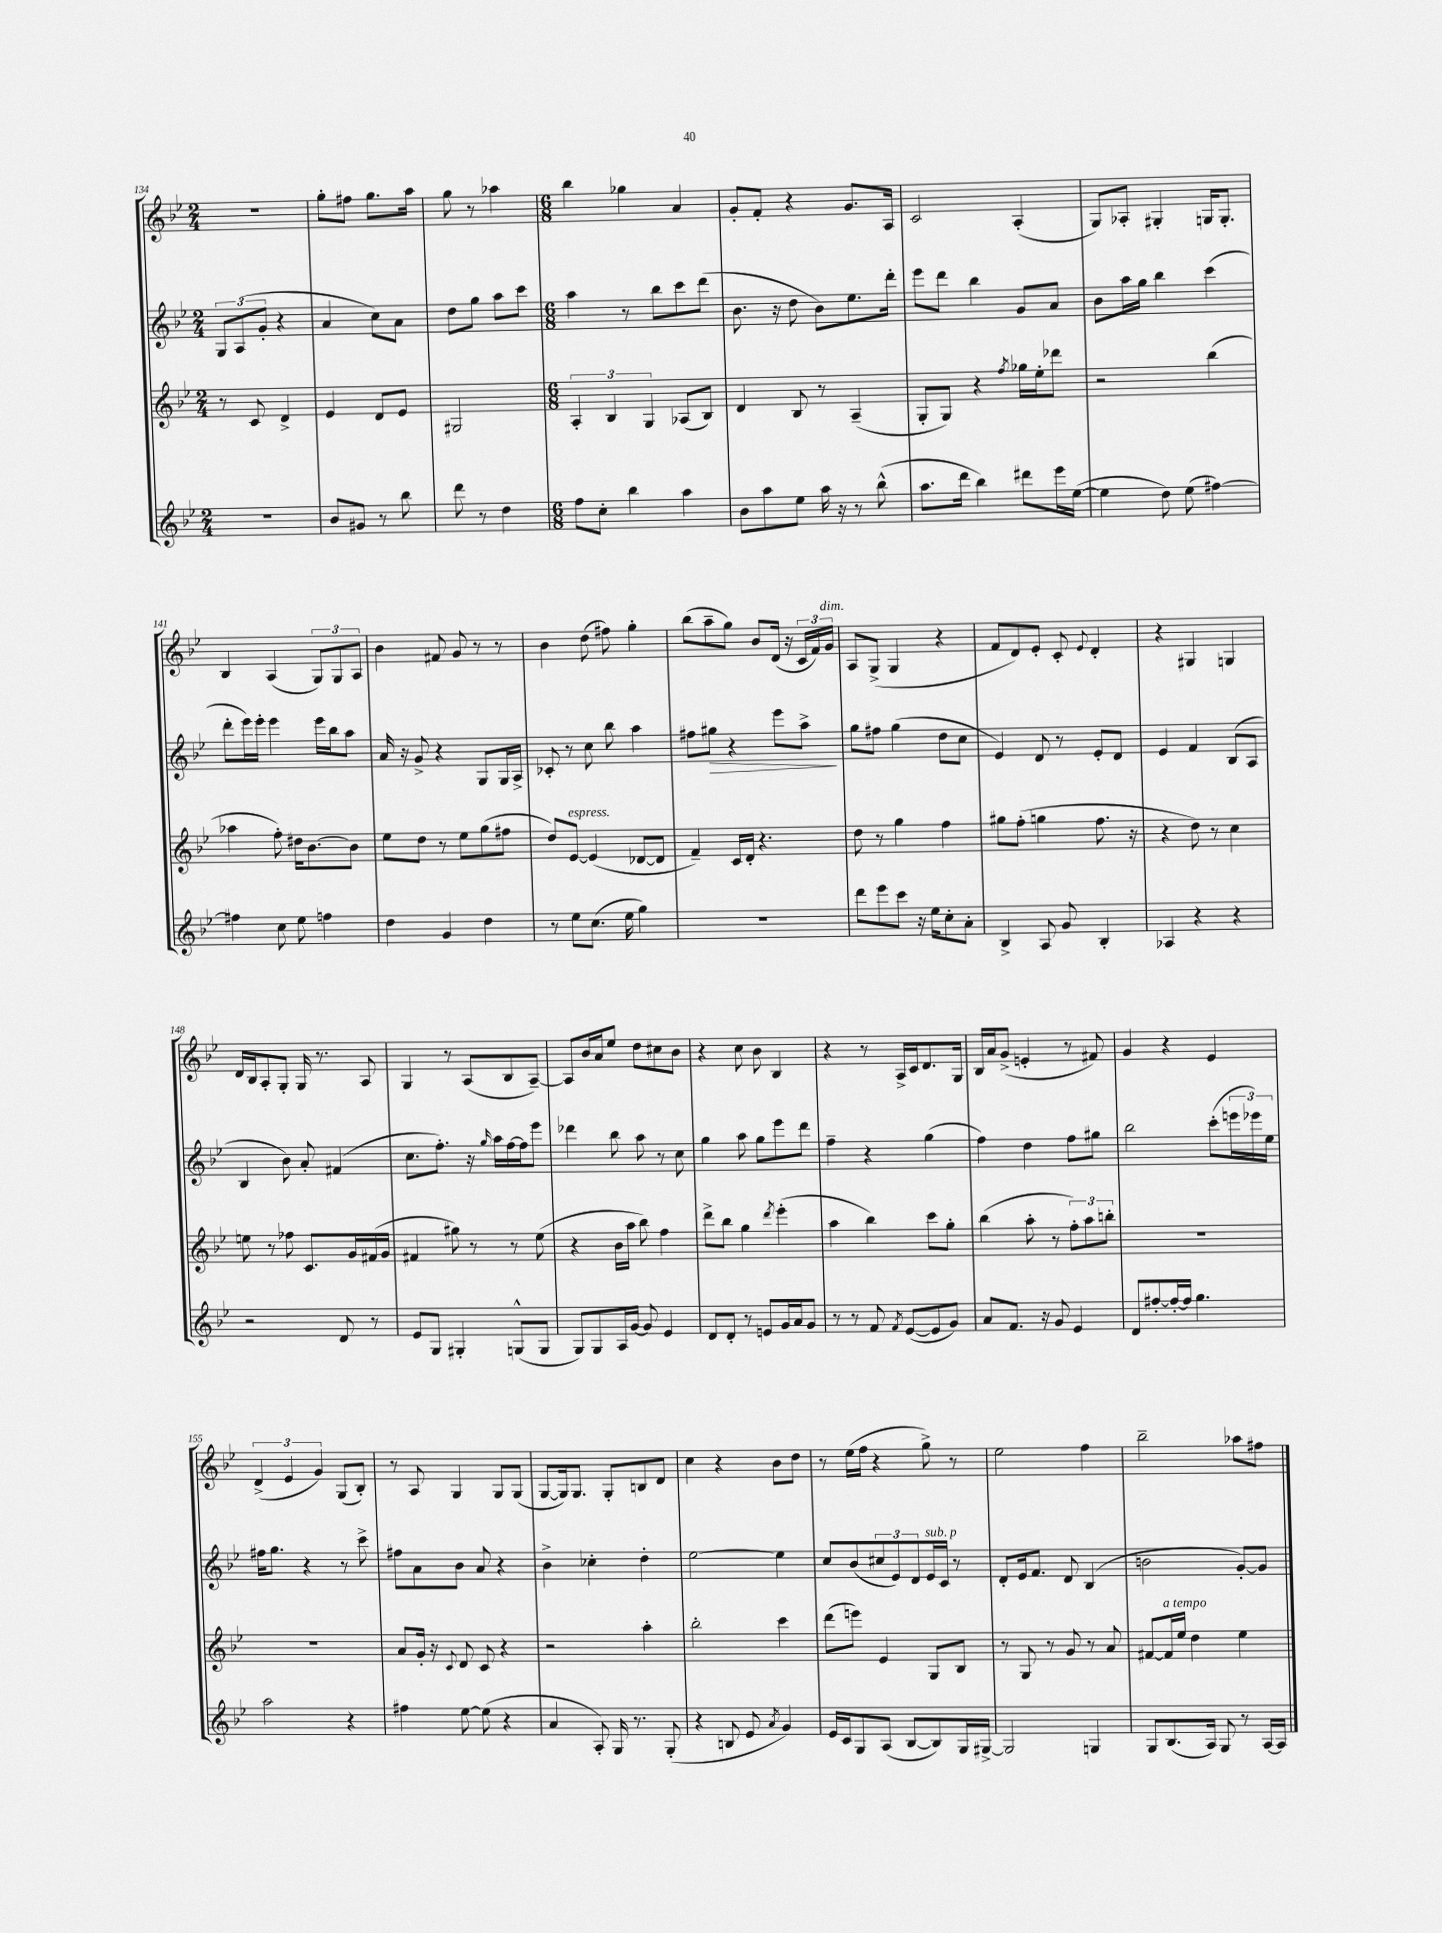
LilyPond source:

<<
\new StaffGroup <<
\new Staff = "s0" {
    \clef treble \key bes \major \numericTimeSignature \time 2/4
    r2 |
    g''8-. fis''8 g''8. a''16 |
    g''8 r8 aes''4 |
    \numericTimeSignature \time 6/8 bes''4 ges''4 a'4 |
    g'8-. f'8-. r4 g'8. a16 |
    c'2 a4-.( |
    g8) aes8-. gis4-. g16 g8.-. |
    bes4 a4( \tuplet 3/2 { g8) g8 a8 } |
    bes'4 fis'8 g'8 r8 r8 |
    bes'4 d''8( fis''8) g''4-. |
    bes''8( a''8-- g''8) bes'8 d'16( r16 \tuplet 3/2 { c'16 f'16) g'16^\markup { \italic "dim." } } |
    a8 g8->( g4 r4 |
    f'8 d'8) ees'8-. c'8-. \appoggiatura { ees'8 } d'4-. |
    r4 gis4 g4 |
    d'16 bes16 a8-. g8-. g16 r8. a8 |
    g4 r8 a8( bes8 a8~--) |
    a8 bes'16 a'16 ees''8 d''8 cis''8 bes'8 |
    r4 c''8 bes'8 bes4 |
    r4 r8 a16-> c'16 d'8. g16 |
    bes16 a'16 g'8->( e'4-. r8 fis'8) |
    g'4 r4 ees'4 |
    \tuplet 3/2 { d'4->( ees'4 g'4) } g8( bes8-.) |
    r8 a8 g4 g8 g8( |
    g8~ g16) g8. g8-. b8 d'8 |
    c''4 r4 bes'8 d''8 |
    r8 ees''16( f''16 r4 g''8->) r8 |
    ees''2 f''4 |
    bes''2-- aes''8 fis''8 \bar "|." |
}
\new Staff = "s1" {
    \clef treble \key bes \major \numericTimeSignature \time 2/4
    \tuplet 3/2 { g8 a8( g'8-. } r4 |
    a'4 c''8) a'8 |
    d''8 g''8 a''8 c'''8 |
    \numericTimeSignature \time 6/8 a''4 r8 bes''8 c'''8 d'''8( |
    bes'8. r16 d''8 bes'8) ees''8. d'''16-. |
    ees'''8 d'''8 bes''4 g'8 a'8 |
    bes'8 a''16 g''16 bes''4 c'''4( |
    d'''8-. ees'''16) ees'''16-. ees'''4 ees'''16 bes''16 a''8 |
    a'16 r16 g'8-> r4 g8 g16 a16-> |
    ces'8-. r8 c''8 bes''8 a''4 |
    fis''8 gis''8\> r4 ees'''8 a''8->\! |
    g''8 fis''8 g''4( d''8 c''8 |
    ees'4) d'8 r8 ees'8-. d'8 |
    ees'4 f'4 bes8( a8 |
    bes4 bes'8) a'8-. fis'4( |
    c''8. f''8.-.) r16 \grace { g''16 } a''16 f''16~ f''16 ees'''8 |
    des'''4 bes''8 a''8 r8 c''8 |
    g''4 a''8 g''8 ees'''8 d'''8 |
    f''4-- r4 g''4( |
    f''4) d''4 f''8 gis''8 |
    bes''2 c'''8-.( \tuplet 3/2 { e'''16 ees'''16) ees''16 } |
    fis''16 g''8. r4 r8 c'''8-> |
    fis''8 a'8 bes'8 a'8 r4 |
    bes'4-> ces''4-. d''4-. |
    ees''2~ ees''4 |
    c''8 bes'8( \tuplet 3/2 { cis''8 ees'8) d'8 } ees'16^\markup { \italic "sub. p" } c'16 r8 |
    d'8-. ees'16 f'8. d'8 bes4( |
    b'2 g'8~-.) g'8 \bar "|." |
}
\new Staff = "s2" {
    \clef treble \key bes \major \numericTimeSignature \time 2/4
    r8 c'8 d'4-> |
    ees'4 d'8 ees'8 |
    gis2 |
    \numericTimeSignature \time 6/8 \tuplet 3/2 { a4-. bes4 g4 } aes8( bes8) |
    d'4 bes8 r8 a4--( |
    g8-. g8) r4 \acciaccatura { f''8 } ges''16 ees''16-. des'''8 |
    r2 bes''4( |
    aes''4 f''8-.) dis''16 bes'8.~ bes'8 |
    ees''8 d''8 r8 ees''8 g''8( fis''8 |
    d''8) ees'8~^\markup { \italic "espress." } ees'4( des'8~ des'8 |
    f'4--) c'16 d'16-. r4. |
    d''8 r8 g''4 f''4 |
    gis''8 f''8-.( g''4 f''8. r16 |
    r4 d''8) r8 c''4 |
    e''8 r8 fes''8 c'8. g'16 fis'16( g'16 |
    fis'4 gis''8) r8 r8 ees''8( |
    r4 bes'16 a''16 bes''8) f''4 |
    d'''8-> bes''8 g''4 \acciaccatura { d'''8 } ees'''4-.( |
    a''4 bes''4) c'''8 g''8-. |
    bes''4( a''8-. r8 \tuplet 3/2 { f''8-.) a''8 b''8-. } |
    R2. |
    R2. |
    a'8 g'16-. r16 \appoggiatura { c'8 } d'8 c'8 r4 |
    r2 a''4-. |
    bes''2-. c'''4 |
    d'''8( e'''8) ees'4 g8 bes8 |
    r8 g8 r8 g'8 r8 a'8 |
    fis'8~ fis'16^\markup { \italic "a tempo" } ees''16 d''4 ees''4 \bar "|." |
}
\new Staff = "s3" {
    \clef treble \key bes \major \numericTimeSignature \time 2/4
    R2 |
    bes'8 gis'8 r8 bes''8 |
    d'''8 r8 d''4 |
    \numericTimeSignature \time 6/8 f''8 c''8-. bes''4 a''4 |
    bes'8 a''8 ees''8 a''16 r16 r8 bes''8-^( |
    a''8. d'''16 bes''4) dis'''8 ees'''16 ees''16~( |
    ees''4 d''8) ees''8( fis''4~) |
    fis''4 c''8 ees''8 f''4 |
    d''4 g'4 d''4 |
    r8 ees''8 c''8.( ees''16 g''4) |
    R2. |
    d'''8 ees'''8 c'''8 r16 ees''16 c''8-. a'8-. |
    bes4-> a8 g'8 bes4-. |
    aes4 r4 r4 |
    r2 d'8 r8 |
    ees'8 g8 gis4-. g8-^( g8 |
    g8) g8 a16 g'16~ g'8 ees'4 |
    d'8 d'8-. r8 e'8 g'16 a'16 g'8 |
    r8 r8 f'8 \acciaccatura { f'8 } ees'8~( ees'8 g'8) |
    a'8 f'8. r16 g'8 ees'4 |
    d'8 fis''8~-. fis''16~-. fis''16 g''4. |
    a''2 r4 |
    fis''4 ees''8~ ees''8( r4 |
    a'4 a8-.) g16 r8. g8-.( |
    r4 b8 ees'8 \acciaccatura { a'8 } g'4) |
    ees'16 c'16 g8 a8( bes8~ bes8) g16 gis16~-> |
    gis2 g4 |
    g8 bes8.( a16) g8 r8 a16~ a16 \bar "|." |
}
>>
>>
\layout { \context { \Score currentBarNumber = #134 } }
